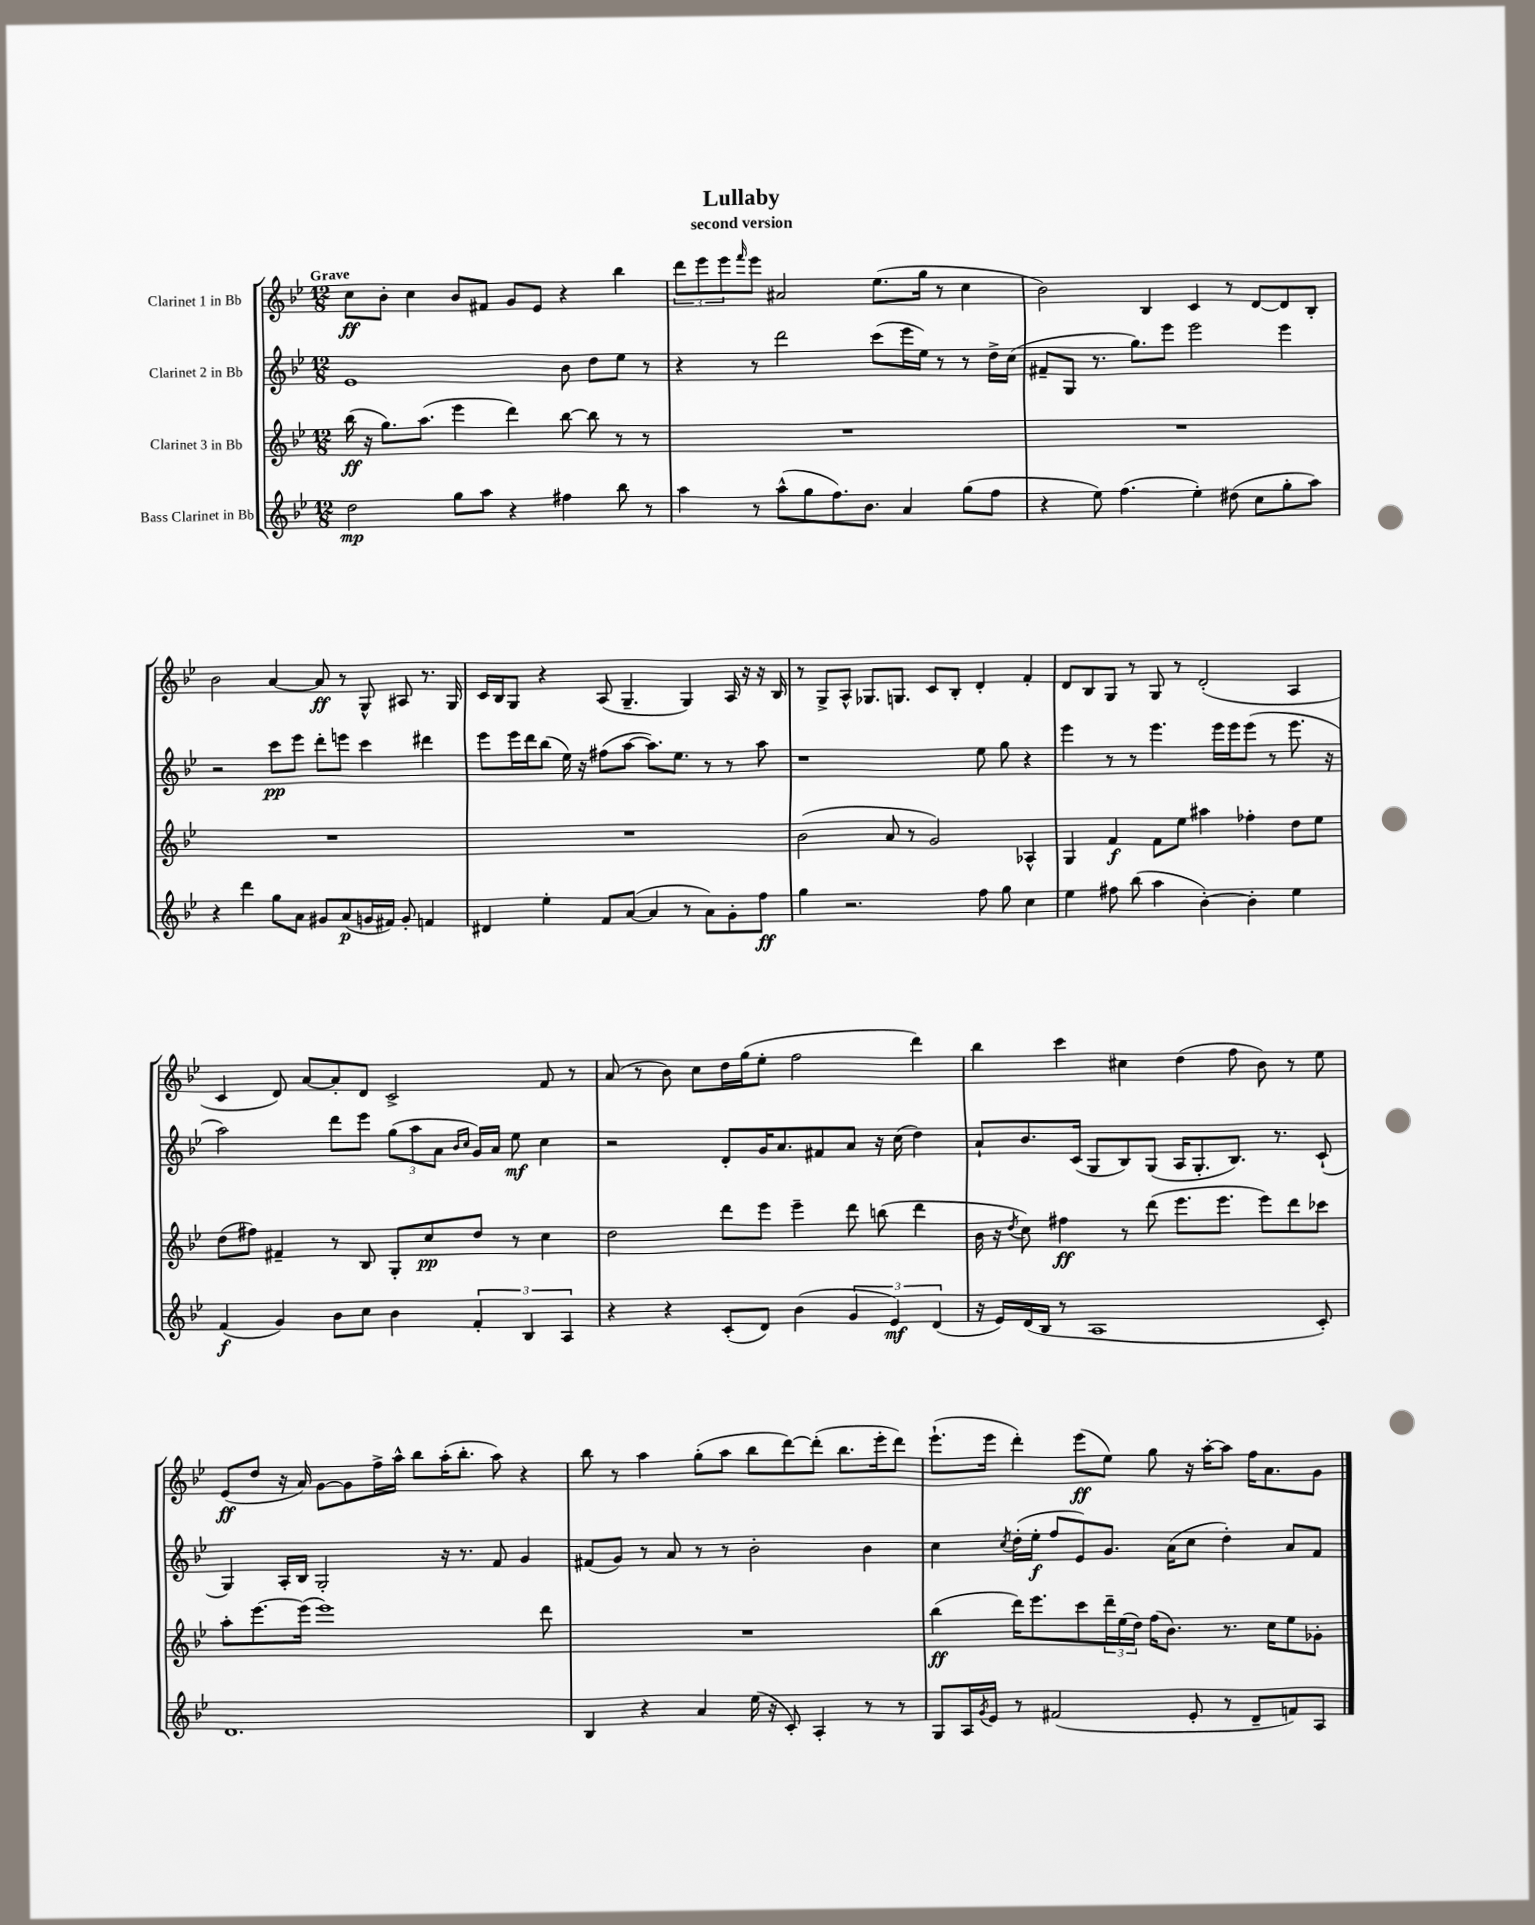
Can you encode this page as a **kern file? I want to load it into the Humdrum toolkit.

**kern	**kern	**kern	**kern
*staff4	*staff3	*staff2	*staff1
*clefG2	*clefG2	*clefG2	*clefG2
*k[b-e-]	*k[b-e-]	*k[b-e-]	*k[b-e-]
*M12/8	*M12/8	*M12/8	*M12/8
2dd\	(16bb-\	1e-	8cc\L
.	16r	.	.
.	8.gg\L)	.	8b-'\J
.	.	.	4cc\
.	(8.aa\J	.	.
8gg\L	4eee-\	.	8b-/L
8aa\J	.	.	8f#/J
4r	4ddd\)	.	8g/L
.	.	.	8e-/J
4ff#\	[8bb-\	8b-\	4r
.	8bb-\]	8dd\L	.
8bb-\	8r	8ee-\J	4bb-\
8r	8r	8r	.
=	=	=	=
4aa\	1.r	4r	12ddd\L
.	.	.	12eee-\
.	.	.	12eee-\
.	.	.	16qqfff/
8r	.	8r	8eee-\J
(8aa^^\L	.	2ddd\	2a#/
8gg\	.	.	.
8.ff\)	.	.	.
8.b-\J	.	.	.
.	.	(8ccc\L	(8.ee-\L
4a/	.	16eee-\L	.
.	.	16ee-\JJ)	16gg\Jk
.	.	8r	8r
(8gg\L	.	8r	4cc\
8ff\J	.	16dd^\LL	.
.	.	(16cc\JJ	.
=	=	=	=
4r	1.r	8f#~/L	2b-\)
.	.	8G/J	.
8ee-\)	.	8.r	.
(4.ff\	.	.	.
.	.	8.gg\L)	.
.	.	.	4B-/
.	.	8eee-\J	.
4ee-'\)	.	2eee-\	4c/
(8dd#\	.	.	8r
8cc\L	.	.	[8d/L
8gg'\	.	4eee-\	8d/]
8aa\J)	.	.	8B-'/J
=	=	=	=
4r	1.r	2r	2b-\
4ddd\	.	.	.
8gg\L	.	8ccc\L	[4a/
8a\J	.	8eee-\J	.
8g#/L	.	8ddd'\L	8a/]
(8a/	.	8eee\J	8r
16g/L	.	4ccc\	8G^^/
16f#/JJ)	.	.	.
8g'/	.	.	8A#/
4f/	.	4ddd#\	8.r
.	.	.	16G/
=	=	=	=
4d#/	1.r	8eee-\L	16c/LL
.	.	.	16B-/J
.	.	16eee-\L	8G/J
.	.	16ddd\J	.
4ee-'\	.	(8bb-\J	4r
.	.	16ee-\)	.
.	.	16r	.
8f/L	.	(8ff#\L	(8A/
([8a/J	.	[8aa\J	4.G~/
4a/]	.	8.aa\]L)	.
.	.	8.ee-\J	.
8r	.	.	4G/)
8a\L)	.	8r	.
8g'\	.	8r	16A/
.	.	.	16r
8ff\J	.	8aa\	16r
.	.	.	16B-/
=	=	=	=
4gg\	(2b-\	1r	8r
.	.	.	8G^/L
2.r	.	.	8A^^/J
.	.	.	8.G-/L
.	8a/	.	.
.	.	.	8.G/J
.	8r	.	.
.	2g/)	.	8c/L
.	.	.	8B-'/J
8ff\	.	8ee-\	4d'/
8gg\	.	8gg\	.
4cc\	4A-^^/	4r	4f'/
=	=	=	=
4ee-\	4G/	4eee-\	8d/L
.	.	.	8B-/
8ff#\	4f/	8r	8G/J
(8bb-\	.	8r	8r
4aa\	8f\L	4.eee-\	8G/
.	8ee-\J	.	8r
[4b-'\)	4aa#\	.	(2d'/
.	.	16eee-\LL	.
.	.	16eee-\J	.
4b-'\]	4ff-'\	(8eee-\J	.
.	.	8r	.
4ee-\	8dd\L	8.eee-\	4A/
.	8ee-\J	.	.
.	.	16r	.
=	=	=	=
(4f/	(8dd\L	2aa\)	4c/
.	8ff#\J)	.	.
4g/)	4f#~/	.	8d/)
.	.	.	[8a/L
8b-\L	8r	8ddd\L	8a'/]
8cc\J	8B-/	8eee-\J	8d/J
4b-\	8G'/L	(12gg\L	2c^/
.	.	12aa\	.
.	8cc/	.	.
.	.	12a\J	.
.	.	16qqb-/LL	.
.	.	16qqcc/JJ	.
6f'/	8dd/J	16g/LL)	.
.	.	16a/JJ	.
.	8r	8ee-\	.
6B-/	.	.	.
.	4cc\	4cc\	8f/
6A/	.	.	.
.	.	.	8r
=	=	=	=
4r	2dd\	2r	(8a/
.	.	.	8r
4r	.	.	8b-\)
.	.	.	8cc\L
(8c'/L	8ddd\L	8d'/L	16dd\L
.	.	.	(16gg\J
8d/J)	8eee-\J	16g/K	8ee-'\J
.	.	8.a/	.
(4b-\	4eee-~\	.	2ff\
.	.	8f#/	.
6g/	8ddd\	8a/J	.
.	(8bb\	16r	.
6e-/)	.	.	.
.	.	(16cc\	.
.	4ddd\	4dd\)	4ddd\)
(6d/	.	.	.
=	=	=	=
16r	16b-\	8a`/L	4bb-\
16e-/LL)	16r	.	.
.	8qdd/	.	.
(16d/	8cc\)	8.b-/	.
16B-/JJ	.	.	.
8r	4ff#\	.	4ccc\
.	.	(16c/Jk	.
1A	.	8G/L	.
.	8r	8B-/)	4cc#\
.	(8ddd\	(8G/J	.
.	8.eee-\L	16A/LK	(4dd\
.	.	8.G'/	.
.	8.eee-\J	.	.
.	.	8.B-/J)	8ff\
.	8eee-\L)	.	8b-\)
.	.	8.r	.
.	8ddd\	.	8r
8c'/)	8ccc-\J	(8c`/	8ee-\
=	=	=	=
1.d	8aa'\L	4G/)	(8e-/L
.	[8.eee-\	.	8dd/J
.	.	16A'/LL	16r
.	(16eee-\]Jk	16B-/JJ	16a/)
.	1eee-)	2G'/	[8g\L
.	.	.	8g\]
.	.	.	16ff^\L
.	.	.	16aa^^\JJ
.	.	.	8bb-\L
.	.	16r	(16aa'\K
.	.	8.r	8.bb-'\J
.	.	8f/	8aa\)
.	.	4g/	4r
.	8ddd\	.	.
=	=	=	=
4B-/	1.r	(8f#/L	8bb-\
.	.	8g/J)	8r
4r	.	8r	4aa\
.	.	8a/	.
4a/	.	8r	(8gg'\L
.	.	8r	8aa\J
(16ee-\	.	2b-'\	8bb-\L
16r	.	.	.
8c'/)	.	.	[8ddd\)
4A'/	.	.	(8ddd'\]J
.	.	.	8.bb-\L
8r	.	4b-\	.
.	.	.	16eee-'\k
8r	.	.	8ddd\J)
=	=	=	=
8G/L	(4bb-\	4cc\	(8.eee-`\L
16A/L	.	.	.
8qg/	.	.	.
16e-/JJ	.	.	16eee-\Jk
.	.	8qcc/	.
8r	16ddd\LK)	(16dd'\LL	4ddd'\)
.	8.eee-\	16ee-'\JJ	.
(2f#/	.	8ff/L	.
.	8ccc\	8e-/)	(8eee-\L
.	24ddd~\L	8.g/J	8ee-\J)
.	(24ee-\	.	.
.	24dd\JJ)	.	.
.	(16ff\LK	.	8gg\
.	8.b-\J)	(16a\LK	.
8e-'/	.	8cc\J	16r
.	.	.	[16aa'\LK
8r	8.r	4dd'\)	8aa\]J
8d~/L	.	.	16ff\LK
.	16cc\LK	.	8.a\
8f/)	8ee-\	8a/L	.
8A/J	8g-'\J	8f/J	8g\J
==	==	==	==
*-	*-	*-	*-
